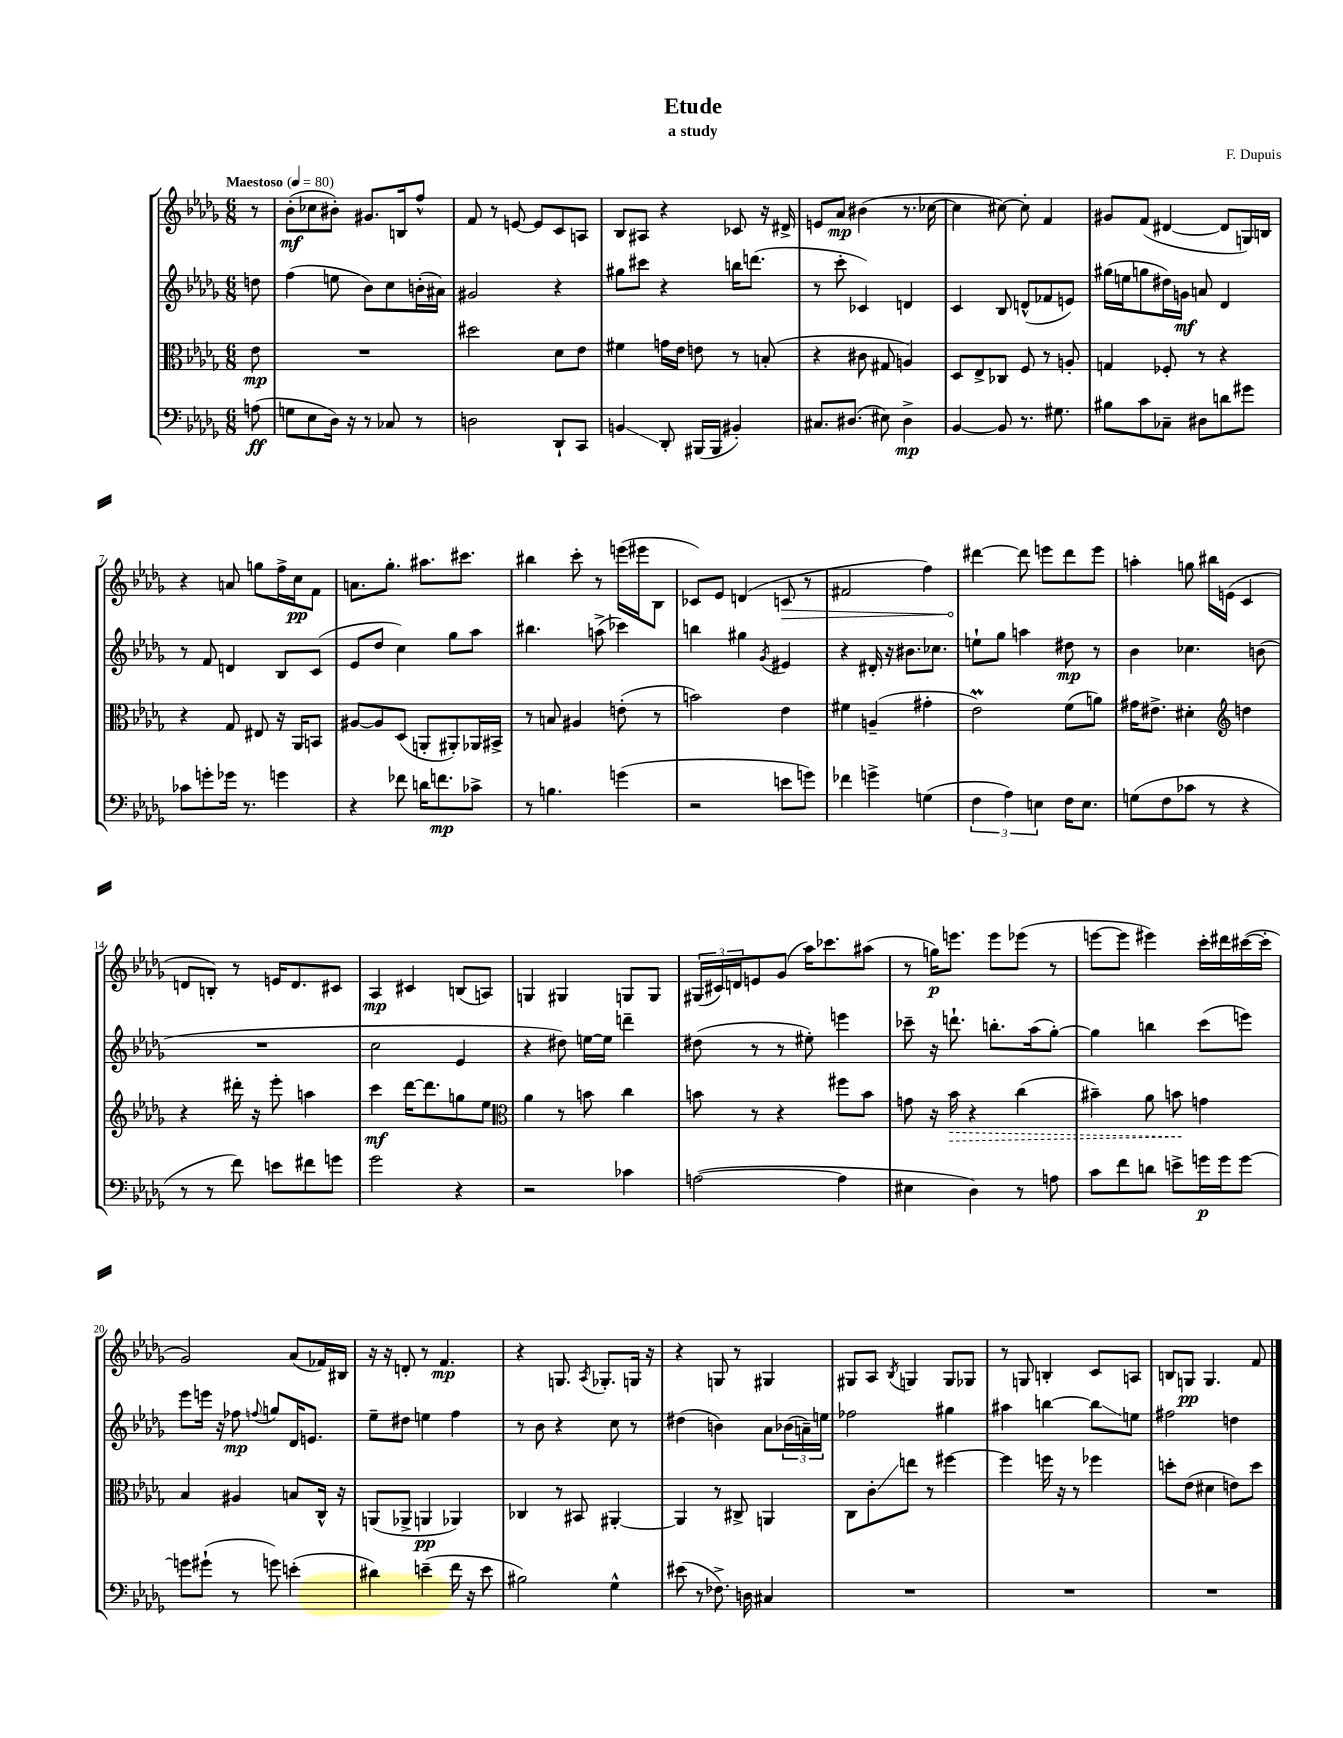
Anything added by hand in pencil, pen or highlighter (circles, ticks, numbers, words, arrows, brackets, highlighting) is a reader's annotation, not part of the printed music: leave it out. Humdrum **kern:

**kern	**kern	**kern	**kern
*staff4	*staff3	*staff2	*staff1
*clefF4	*clefC3	*clefG2	*clefG2
*k[b-e-a-d-g-]	*k[b-e-a-d-g-]	*k[b-e-a-d-g-]	*k[b-e-a-d-g-]
*M6/8	*M6/8	*M6/8	*M6/8
*MM80	*MM80	*MM80	*MM80
(8A\	8e-\	8dd\	8r
=	=	=	=
8G\L	2.r	(4ff\	(8b-'\L
8E-\	.	.	8cc-\
16D-\Jk)	.	8ee\	8b#'\J)
16r	.	.	.
8r	.	8b-\L)	8.g#/L
8C-/	.	8cc\	.
.	.	.	16B/k
8r	.	(16b'\L	8ff^^/J
.	.	16a#\JJ)	.
=	=	=	=
2D\	2dd#\	2g#/	8f/
.	.	.	8r
.	.	.	[8e/
.	.	.	8e/]L
8DD-`/L	8d-\L	4r	8c/
8CC/J	8e-\J	.	8A/J
=	=	=	=
4BB/	4f#\	8gg#\L	8B-/L
.	.	8ccc#\J	8A#/J
8DD-'/	16g\LL	4r	4r
.	16e-\JJ	.	.
(16BBB#/LL	8e\	.	.
16BBB#/JJ	.	.	.
4BB#'/)	8r	16bb\LK	8c-/
.	.	(8.ddd\J	.
.	(8B'/	.	16r
.	.	.	16d#^/
=	=	=	=
8.C#/L	4r	8r	8e/L
.	.	8ccc'\	8a-/J
(8.D#/J	.	.	.
.	8c#\	4c-/)	(4b#\
8E#\)	8G#/	.	.
4D#^\	4A/)	4d/	8.r
.	.	.	[16cc-\
=	=	=	=
[4BB-/	8D-/L	4c/	4cc-\]
.	8E-^/	.	.
8BB-/]	8C-/J	8B-/	[8cc#\)
8.r	8F/	(8d^^/L	8cc#'\]
.	8r	8f-/	4f/
8.G#\	.	.	.
.	8A'/	8e/J)	.
=	=	=	=
8B#\L	4G/	(16gg#\LL	8g#/L
.	.	16ee\J	.
8c\	.	8gg\	(8f/J
8C-~\J	8F-'/	16dd#\L)	[4d#/
.	.	16g\JJ	.
8D#\L	8r	8a/	.
8d\	4r	4d-/	8d#/]L
8g#\J	.	.	16G/L)
.	.	.	16B/JJ
=	=	=	=
8c-\L	4r	8r	4r
8g'\	.	8f/	.
16g-\Jk	8G-/	4d/	8a/
8.r	.	.	.
.	8E#/	.	8gg\L
4g\	16r	8B-/L	16ff^\L
.	16AA-/LK	.	16cc\J
.	8BB/J	(8c/J	8f\J
=	=	=	=
4r	[8A#/L	8e-/L	8.a\L
.	8A#/]	8dd-/J	.
.	.	.	8.gg-'\J
8f-\	(8D-/J	4cc\)	.
16d\LK	8AA'/L	.	8.aa#\L
8.f\	.	.	.
.	8AA#'/)	8gg-\L	.
.	.	.	8.ccc#\J
8c-^\J	16AA-/L	8aa-\J	.
.	16BB#^/JJ	.	.
=	=	=	=
8r	8r	4.bb#\	4bb#\
4.B\	8B/	.	.
.	4A#/	.	8ccc'\
.	.	(8aa^\	8r
(4g\	(8e'\	4ccc-\)	(16eee\LL
.	.	.	16eee#\J
.	8r	.	8B-\J
=	=	=	=
2r	2b\)	4bb\	8c-/L)
.	.	.	8e-/J
.	.	4gg#\	(4d/
.	.	8qg-/	.
8e\L	4e-\	4e#/	8c/
8g\J)	.	.	8r
=	=	=	=
4f-\	4f#\	4r	2f#/
4g^\	(4A~/	16d#'/	.
.	.	16r	.
.	.	8.b#\L	.
(4G\	4g#'\	.	4ff\)
.	.	8.cc-\J	.
=	=	=	=
6F\	2e-\)	8ee`\L	[4ddd#\
.	.	8gg-\J	.
6A-\)	.	.	.
.	.	4aa\	8ddd#\]
6E\	.	.	.
.	.	.	8eee\L
16F\LK	(8f\L	8dd#\	8ddd#\
8.E\J	.	.	.
.	8a\J)	8r	8eee\J
=	=	=	=
(8G\L	16g#\LK	4b-\	4aa'\
.	8.e#^\J	.	.
8F\	.	.	.
8c-\J	4d#'\	4.cc-\	8gg\
8r	.	.	16bb#\LL
.	.	.	(16e\JJ
*	*clefG2	*	*
4r	4dd\	.	4c/
.	.	(8b\	.
=	=	=	=
8r	4r	2.r	8d/L
8r	.	.	8B'/J)
8f\)	16ddd#'\	.	8r
.	16r	.	.
8e\L	8eee-'\	.	16e/LK
.	.	.	8.d/
8f#\	4aa\	.	.
8g\J	.	.	8c#/J
=	=	=	=
2g-\	4ccc\	2cc\	4A-/
.	[16ddd-\LK	.	4c#/
.	8.ddd-\]	.	.
4r	8gg\	4e-/	(8B/L
.	8ee-\J	.	8A/J)
=	=	=	=
*	*clefC3	*	*
2r	4a-\	4r	4G/
.	8r	8dd#\)	4G#/
.	8b\	[16ee\LL	.
.	.	16ee\]JJ	.
4c-\	4cc\	4ddd~\	8G/L
.	.	.	8G/J
=	=	=	=
([2A\	8b\	(8dd#\	(24G#/LL
.	.	.	24c#/)
.	.	.	24d/J
.	8r	8r	8e/
.	4r	8r	(8g-/J
.	.	8ee#'\)	16aa-\LK)
.	.	.	8.ccc-\
4A\]	8ff#\L	4eee\	.
.	8b\J	.	(8aa#\J
=	=	=	=
4E#\	8g\	8ccc-~\	8r
.	16r	16r	16gg\LK)
.	16b-\	8.ddd`\	8.eee\J
4D-\)	4r	.	.
.	.	8.bb'\L	8eee\L
8r	(4cc\	.	(8eee-\J
.	.	(16aa-\k	.
8A\	.	[8gg-'\J)	8r
=	=	=	=
8c\L	4b#~\)	4gg-\]	[8eee\L
8f\	.	.	8eee\]J
8d\J	8a-\	4bb\	4eee#\)
8e^\L	8b\	.	.
16g\L	4g\	(8ccc\L	16ccc'\LL
16g\J	.	.	16ddd#\
[8g\J	.	8eee\J)	([16ccc#\
.	.	.	16ccc#'\]JJ
=	=	=	=
8g\]L	4B-/	8eee-\L	2g-/)
(8g#`\J	.	16eee\Jk	.
.	.	16r	.
8r	4A#/	8ff-\	.
.	.	8qqff/	.
8g\)	.	8gg/L	.
(4e'\	8B/L	16d-/K	(8a-/L
.	.	8.e/J	.
.	16C^^/Jk	.	16f-/L)
.	16r	.	16B#/JJ
=	=	=	=
4d#\)	(8AA/L	8ee-~\L	16r
.	.	.	16r
.	8AA-^/J	8dd#\J	8d'/
(4e~\	4AA/	4ee\	8r
.	.	.	4.f/
16f\	4AA-/)	4ff\	.
16r	.	.	.
8e\	.	.	.
=	=	=	=
2B#\)	4C-/	8r	4r
.	.	8b-\	.
.	8r	4r	8.G/
.	8BB#/	.	.
.	.	.	8qA-/
.	.	.	8.G-'/L
4G-^^\	[4AA#'/	8cc\	.
.	.	8r	16G/Jk
.	.	.	16r
=	=	=	=
(8e#\	4AA#/]	(4dd#\	4r
8r	.	.	.
8.F-^\)	8r	4b\)	8G/
.	8C#^/	.	8r
16D\	.	.	.
4C#/	4AA/	8a-\L	4G#/
.	.	(24b-\L	.
.	.	24a~\)	.
.	.	24ee\JJ	.
=	=	=	=
2.r	8C\L	2ff-\	8G#/L
.	8c'\	.	8A-/J
.	.	.	8qB-/
.	8ee\J	.	4G/
.	8r	.	.
.	[4ff#\	4gg#\	8G/L
.	.	.	8G-/J
=	=	=	=
2.r	4ff#\]	4aa#\	8r
.	.	.	8G/
.	16ff\	[4bb\	4B'/
.	16r	.	.
.	8r	.	.
.	4ff-\	8bb\]L	8c/L
.	.	8ee\J	8A/J
=	=	=	=
2.r	8dd'\L	2ff#\	8B/L
.	(8e-\J	.	8G/J
.	4d#\	.	4.G/
.	8e\L)	4dd\	.
.	8dd\J	.	8f/
==	==	==	==
*-	*-	*-	*-
